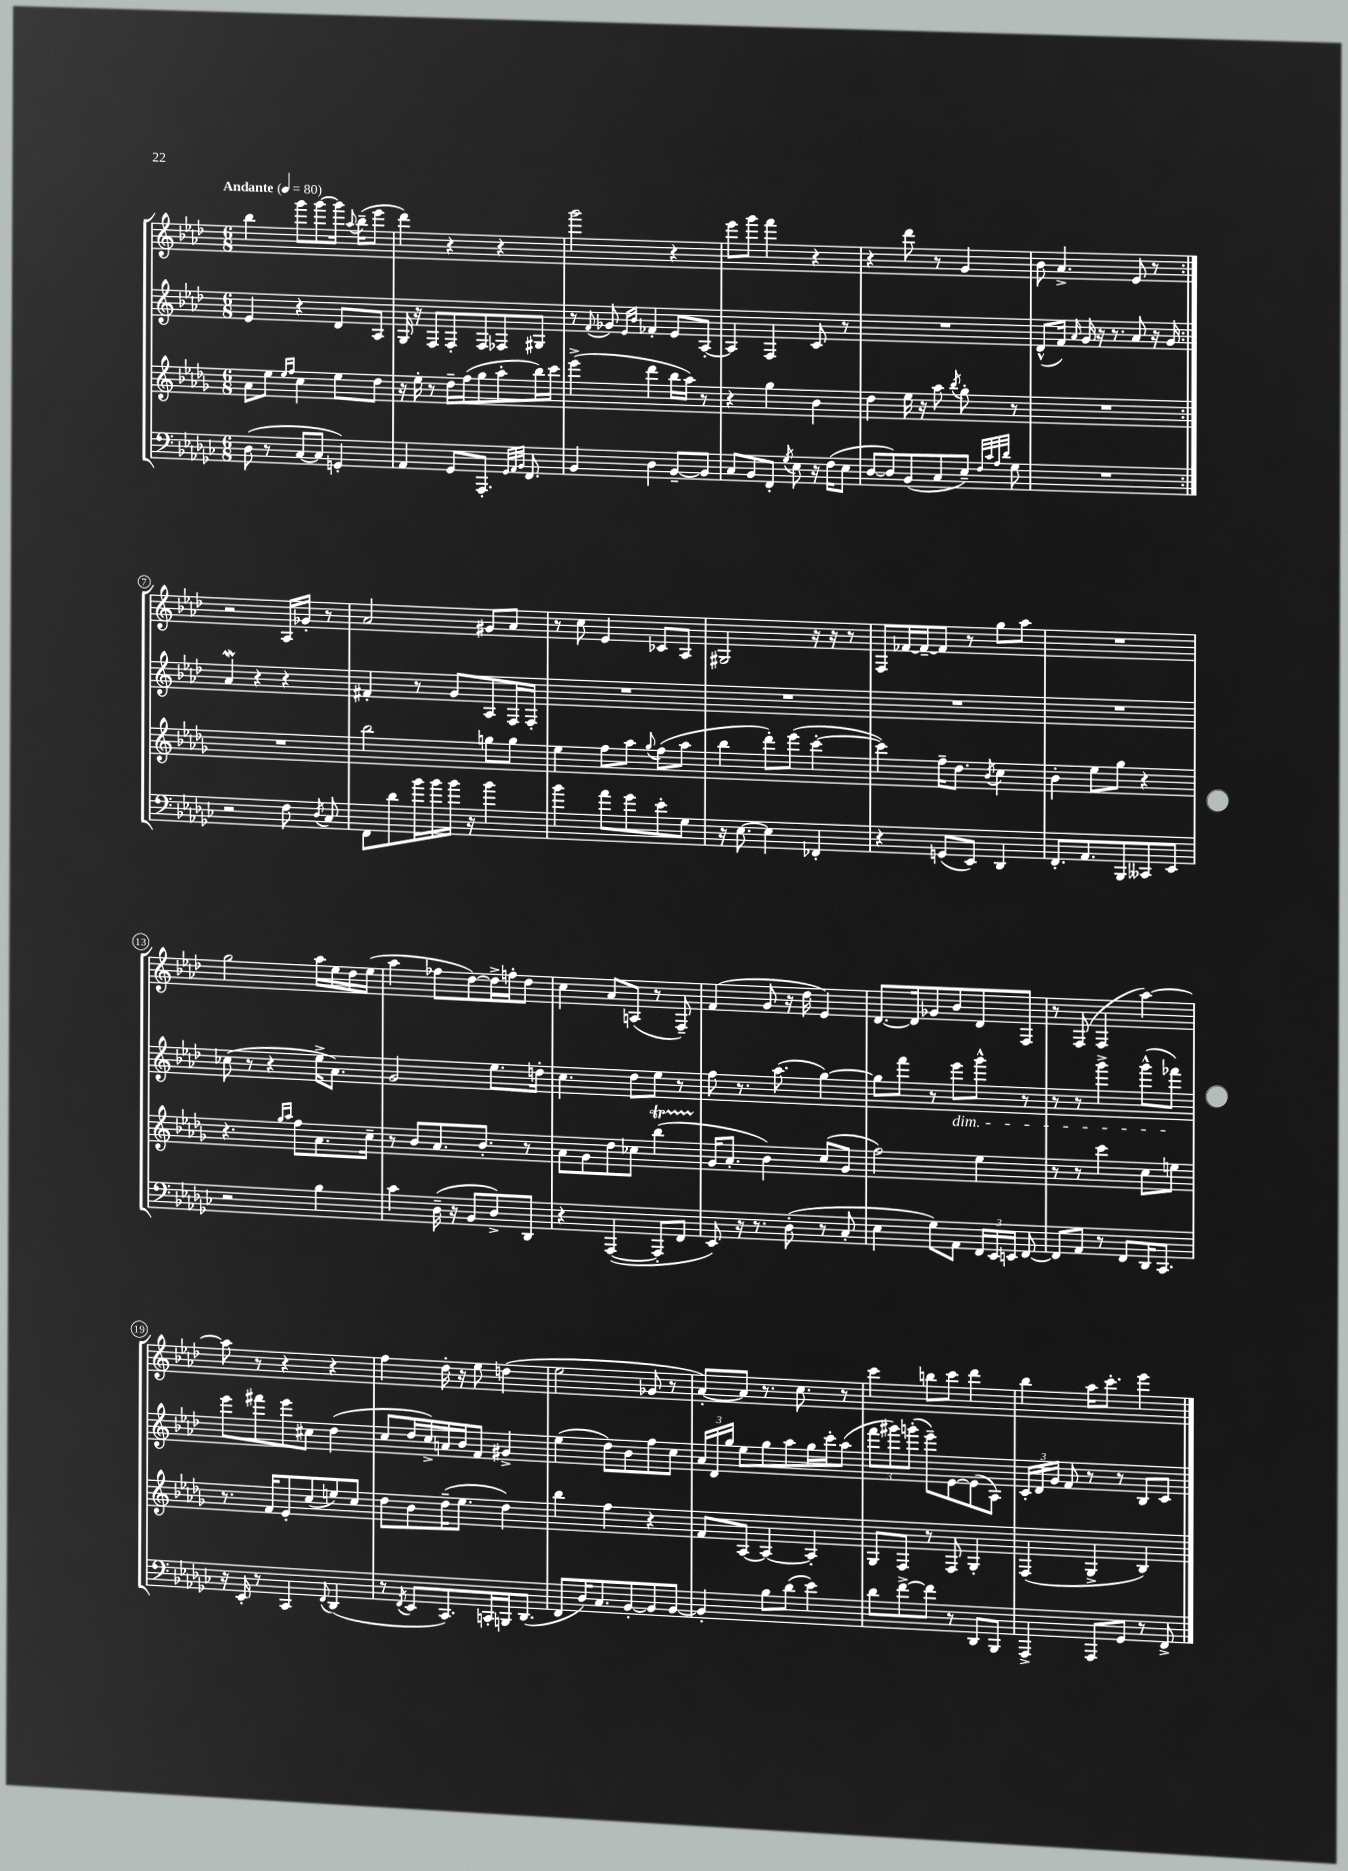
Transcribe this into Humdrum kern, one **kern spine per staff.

**kern	**kern	**kern	**kern
*part4	*part3	*part2	*part1
*staff4	*staff3	*staff2	*staff1
*clefF4	*clefG2	*clefG2	*clefG2
*k[b-e-a-d-g-c-]	*k[b-e-a-d-g-]	*k[b-e-a-d-]	*k[b-e-a-d-]
*M6/8	*M6/8	*M6/8	*M6/8
*MM80	*MM80	*MM80	*MM80
=1	=1	=1	=1
!	!	!	!LO:TX:a:B:t=Andante
(8D-\	8a-\L	4e-/	4bb-\
8r	8ee-\J	.	.
.	16qqee-/LL	.	.
.	16qqff/JJ	.	.
[8C-/L	4cc\	4r	8ggg\L
8C-/J]	.	.	[8ggg\
4GGn'/)	8ee-\L	8d-/L	16ggg\Jk]
.	.	.	8qqaa-/
.	.	.	(16bb-~\KL
.	8dd-\J	8A-/J	8eee-\J
=2	=2	=2	=2
4AA-/	16r	16G/	4ddd-\)
.	16ee-'\	16r	.
.	8r	8F/L	.
8GG-/L	16dd-~\LL	8F'/	4r
.	(16ff\J	.	.
8.AAA-'/J	8gg-\	8F/	.
.	8aa-'\	8F-X/	4r
32qqGG-/LLL	.	.	.
32qqAA-/	.	.	.
32qqBB-/JJJ	.	.	.
8.FF/	.	.	.
.	16bb-\L)	8G#X/J	.
.	16ccc\JJ	.	.
=3	=3	=3	=3
4BB-/	(4eee-^\	8r	2ggg\
.	.	8qqf/	.
.	.	8g-X/	.
.	.	16qqe-/LL	.
.	.	16qqb-/JJ	.
4D-\	4ddd-\	4f-X'/	.
[8BB-~/L	16bb-\LL	8e-/L	4r
.	16aa-\JJ)	.	.
8BB-/J]	8r	[8A-'/J	.
=4	=4	=4	=4
8C-/L	4r	4A-/]	8eee-\L
8BB-/	.	.	8ggg\J
8FF'/J	4gg-\	4F/	4fff\
8qG-/	.	.	.
8E-\	.	.	.
16r	4b-\	8c/	4r
(16F\KL	.	.	.
8E-\J	.	8r	.
=5	=5	=5	=5
[8D-/L	4dd-\	2.r	4r
8D-/])	.	.	.
(8BB-/	16ee-\	.	8ddd-\
.	16r	.	.
8C-/	8aa-\	.	8r
.	8qbb-/	.	.
8E-~/J)	8gg-'\	.	4g/
32qqF/LLL	.	.	.
32qqc-/	.	.	.
32qqA-/	.	.	.
32qqd-/JJJ	.	.	.
8G-\	8r	.	.
=6	=6	=6	=6
2.r	2.r	(8d-^^/L	8b-\
.	.	16f/Jk)	4.a-^/
.	.	16qqa-/	.
.	.	16g/	.
.	.	16r	.
.	.	8.r	.
.	.	8a-/	8e-/
.	.	16r	8r
.	.	16g/	.
!!LO:LB:g=z
=7:|!	=7:|!	=7:|!	=7:|!
2r	2.r	4a-w/	2r
.	.	4r	.
8F\	.	4r	16A-/LL
.	.	.	16g-X'/JJ
8qD-/	.	.	.
8C-/	.	.	8r
=8	=8	=8	=8
8FF\L	2bb-\	4f#X'/	2a-/
8d-\	.	.	.
16b-\L	.	8r	.
16b-\	.	.	.
16b-\JJ	.	8g/L	.
16r	.	.	.
4b-\	8ggn\L	8A-/	8g#X/L
.	8gg\J	16F/L	8a-/J
.	.	16F'/JJ	.
=9	=9	=9	=9
4b-\	4ee-\	2.r	8r
.	.	.	8cc\
8a-\L	8ff\L	.	4e-/
8g-\	8aa-\J	.	.
.	8qqgg-/	.	.
8e-'\	(8ff\L	.	8c-X/L
8G-\J	8aa-\J	.	8A-/J
=10	=10	=10	=10
16r	4bb-\	2.r	2G#X/
[8.E-\	.	.	.
4E-\]	8ddd-'\L)	.	.
.	(8eee-\J	.	.
4FF-X'/	[4ccc'\	.	16r
.	.	.	16r
.	.	.	8r
=11	=11	=11	=11
4r	4ccc\])	2.r	8F/L
.	.	.	[16f-X/L
.	.	.	16f-~/J_
(8GGn/L	16ff~\KL	.	8f-/J]
.	8.dd-\J	.	.
8EE-/J)	.	.	8r
.	8qb-/	.	.
4DD-/	4cc\	.	8gg\L
.	.	.	8aa-\J
=12	=12	=12	=12
8.FF'/L	4b-'\	2.r	2.r
8.AA-/	.	.	.
.	8ee-\L	.	.
8BBB-/	8gg-\J	.	.
8CC--X/	4r	.	.
8EE-/J	.	.	.
!!LO:LB:g=z
=13	=13	=13	=13
2r	4.r	(8cc-X\	2gg\
.	.	8r	.
.	.	4r	.
.	16qqgg-/LL	.	.
.	16qqaa-/JJ	.	.
.	8ff\L	.	.
4B-\	8.a-\	16ee-^\KL	16aa-\LL
.	.	8.a-\J)	16ee-\
.	.	.	16dd-\
.	16cc~\Jk	.	(16ee-\JJ
=14	=14	=14	=14
4c-\	8r	2g/	4aa-\
.	8b-/L	.	.
(16D-~\	8.a-/	.	8ff-X\L
16r	.	.	.
8BB-/L	.	.	[8dd-\)
.	8.b-'/J	.	.
8D-^/)	.	8.ee-\L	16dd-^\L]
.	.	.	16ffn'\J
8DD-/J	8r	.	8dd-\J
.	.	16ddn'\Jk	.
=15	=15	=15	=15
4r	8a-\L	4.cc\	4cc\
.	8g-\	.	.
([4AAA-/	8dd-\	.	8a-/L
.	8cc-X\J	8dd-\L	(8An/J
8AAA-'/L]	(4bb-T\	8ee-\J	8r
8FF/J	.	8r	8F~/)
=16	=16	=16	=16
8EE-/)	16g-/KL	8ff\	(4f/
.	8.a-'/J	.	.
16r	.	8.r	.
8.r	.	.	.
.	4b-\)	.	8g/
.	.	(8.aa-\	.
(8D-'\	.	.	16r
.	.	.	16dd-\
8r	(8cc/L	[4gg\)	4e-/)
8C-'/	8g-/J	.	.
=17	=17	=17	=17
4E-\	2ff\)	8gg\L]	[8.d-/L
.	.	8fff\J	.
.	.	.	16d-/k]
8G-\L)	.	8r	8g-X/
!	!	!LO:TX:b:i:t=dim.	!
8AA-\J	.	8eee-\L	8b-/
24FF/LL	4ee-\	8ggg^^\J	8d-/
24EE-/	.	.	.
24EEn/JJ	.	.	.
[8FF/	.	8r	8F/J
=18	=18	=18	=18
8FF/L]	8r	8r	8r
8AA-/J	8r	8r	(8F/
8r	4ccc\	4ggg^\	4F/
8FF/L	.	.	.
16DD-/K	8cc\L	(8ggg^^\L	[4aa-\)
8.CC-/J	.	.	.
.	8een\J	8fff-X\J)	.
!!LO:LB:g=z
=19	=19	=19	=19
16r	8.r	8eee-\L	8aa-\]
16EE-'/	.	.	.
8r	.	8fff#X\	8r
.	16f/KL	.	.
4CC-/	8e-'/	8eee-\	4r
.	(8cc/	8cc#X\J	.
8qqFF/	.	.	.
(4DD-/	8een/)	(4dd-\	4r
.	8cc/J	.	.
=20	=20	=20	=20
8r	8dd-\L	8cc/L	4ff\
8qFF/	.	.	.
8EE-/L	8b-\	16dd-/L	.
.	.	16cc^/)	.
8.CC-/)	(16dd-~\K	16an/	16dd-'\
.	8.ee-\J	16b-/J	16r
.	.	8f/J	8ee-\
16CCn'/L	.	.	.
16BBBn/J	4dd-\)	4g#X^/	(4ddn\
(8.DD-/J	.	.	.
=21	=21	=21	=21
8FF/L	4bb-\	(4ee-\	2ee-\
16D-/K)	.	.	.
8.C-/	.	.	.
.	4ff\	8dd-\L)	.
[8BB-'/	.	8b-\	.
8BB-/]	4r	8ff\	8g-X/
[8BB-/J	.	8cc\J	8r
=22	=22	=22	=22
4BB-'/]	8f/L	24a-/LL	[8a-'/L)
.	.	24d-/	.
.	.	24gg/JJ	.
.	[8A-/J	8ee-\L	8a-/J]
8B-\L	4A-/_	8gg\	8.r
(8d-\J	.	8aa-\	.
.	.	.	8.cc\
4e-\)	4A-'/]	16gg\L	.
.	.	16ccc'\J	.
.	.	(8aa-\J	8r
=23	=23	=23	=23
8d-\L	8G-/L	12fff\L	4ccc\
.	.	12ggg#X\)	.
[8f^\	8F/J	.	.
.	.	(12gggn'\J	.
8f\J]	8r	8eee-~\L)	8bbn\L
8r	8F/	[8e-\	8ccc\J
8DD-/L	4G-'/	(8e-\]	4ddd-\
8BBB-/J	.	8A-\J)	.
=24	=24	=24	=24
4AAA-^/	(4F/	24c'/LL	4bb-\
.	.	24d-/	.
.	.	24g/JJ	.
.	.	8f/	.
8AAA-/L	4G-^/	8r	16aa-\KL
.	.	.	8.ccc'\J
8GG-/J	.	8r	.
8r	4B-/)	8B-/L	4eee-\
8FF^/	.	8c/J	.
==	==	==	==
*-	*-	*-	*-
